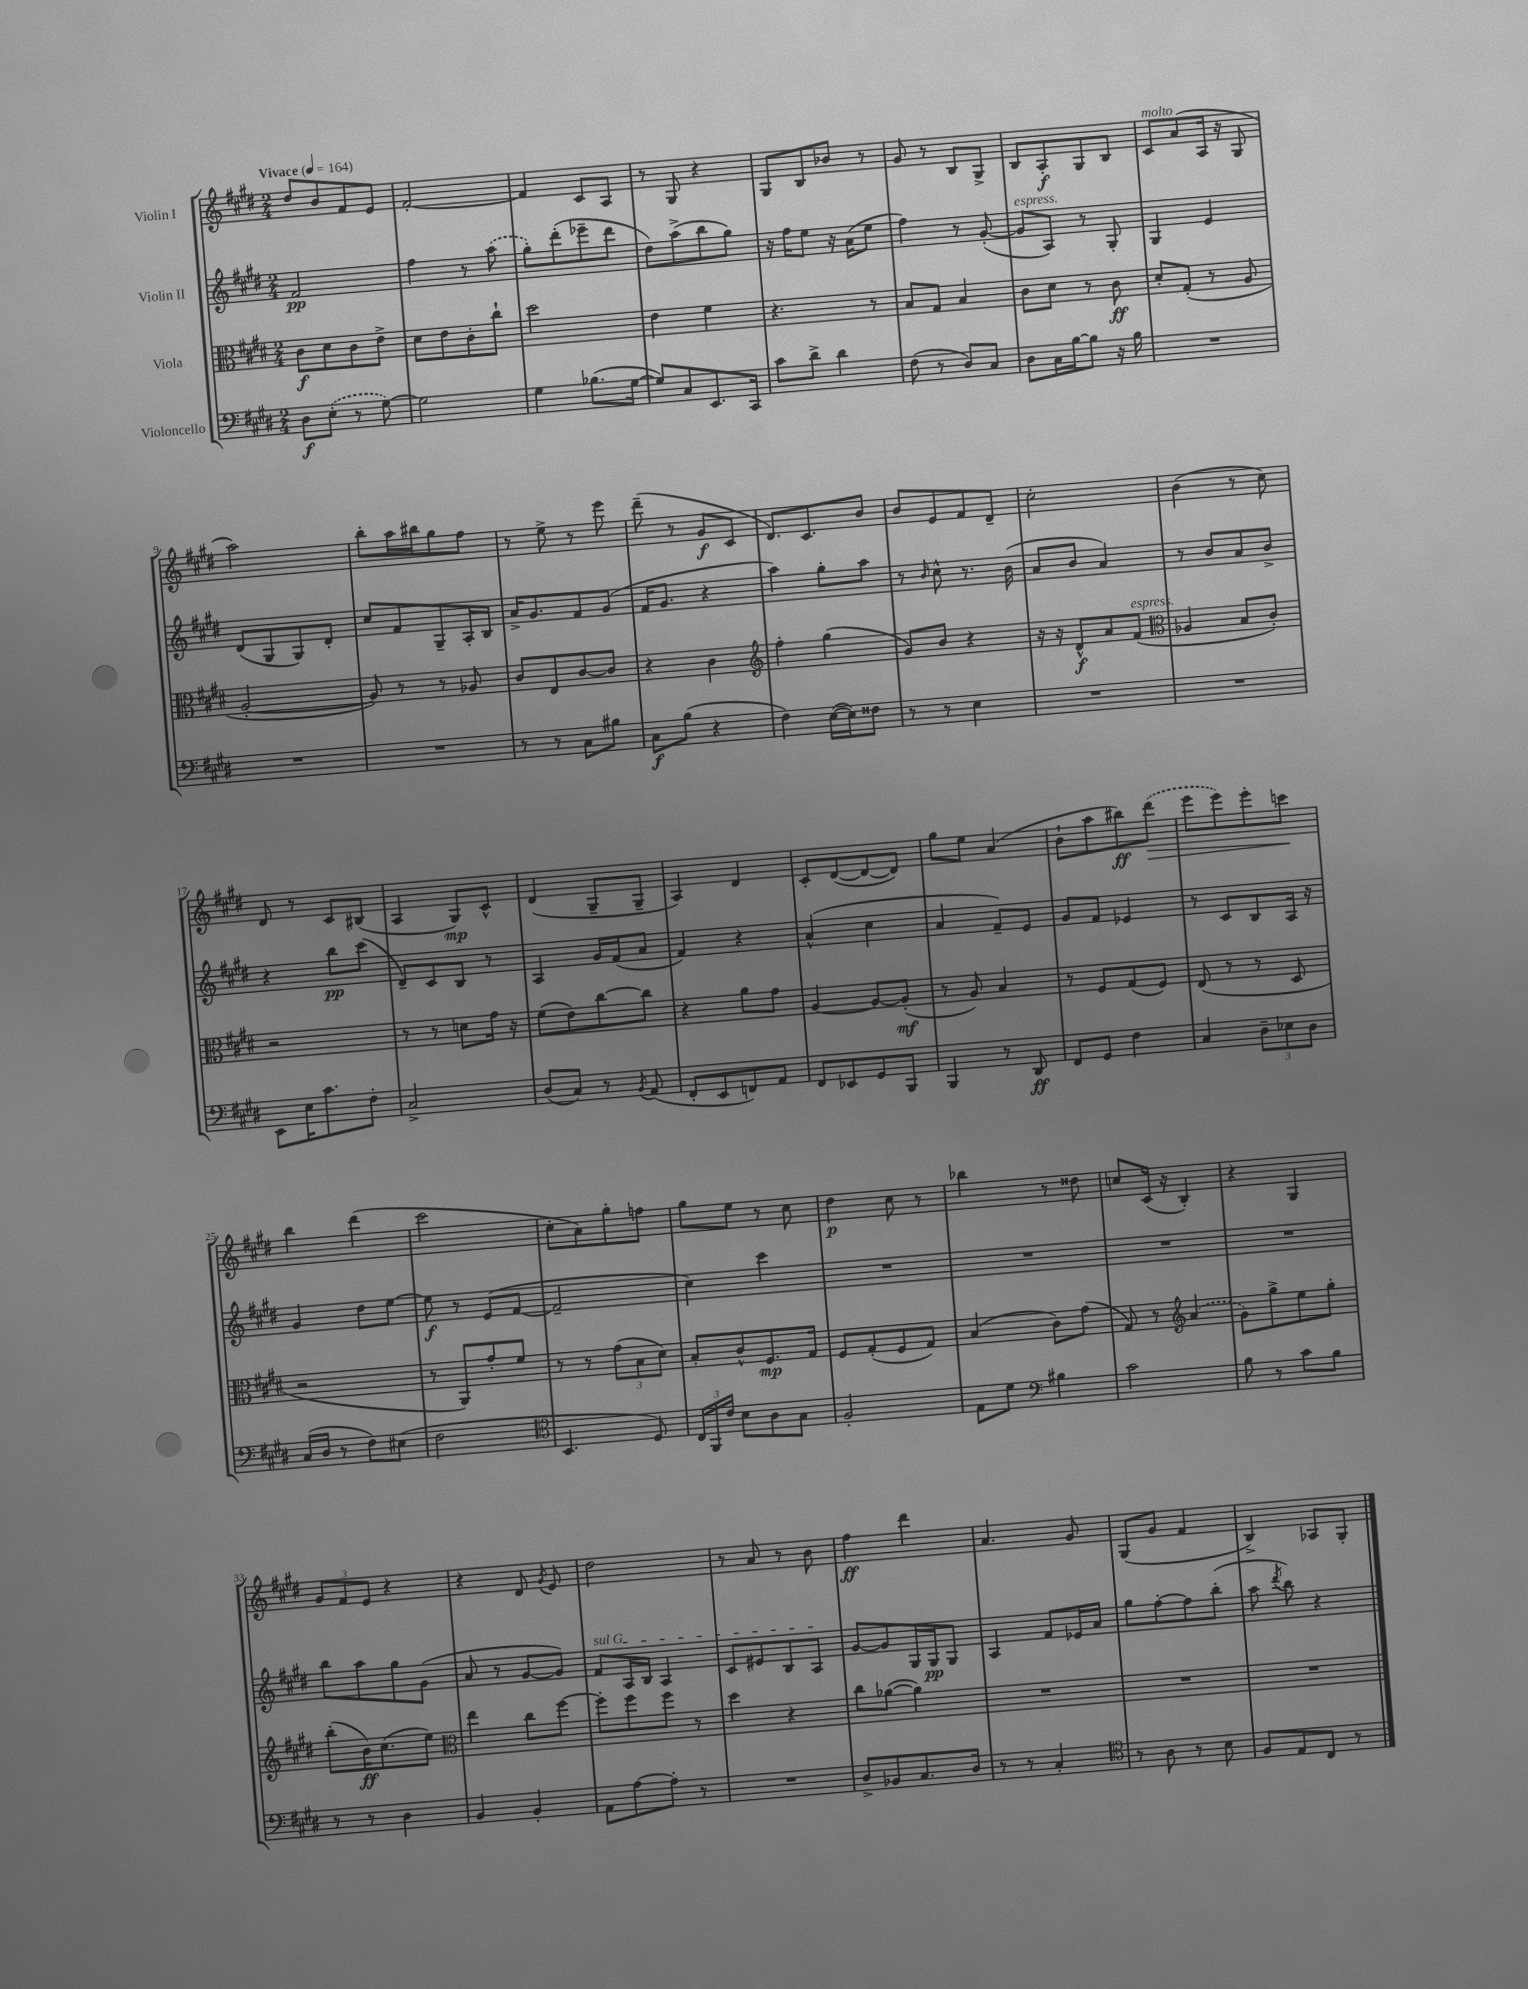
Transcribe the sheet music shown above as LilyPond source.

<<
\new StaffGroup <<
\new Staff = "s0" \with { instrumentName = "Violin I" } {
    \clef treble \key e \major \numericTimeSignature \time 2/4 \tempo "Vivace" 4 = 164
    \autoBeamOff dis''8[ b'8 fis'8 e'8] |
    fis'2~-. |
    fis'4 cis'8[ a8] |
    r8 gis8 r4 |
    gis8[ b8 bes'8] r8 |
    gis'8 r8 b8[ gis8]-> |
    b8[ a8-.\f gis8 b8] |
    cis'8[^\markup { \italic "molto" } a'8( a16] r16 gis8 |
    a''2) |
    b''8[-. a''16 bis''16 gis''8 fis''8] |
    r8 e''8-> r8 e'''8 |
    dis'''8--( r8 gis'8[\f cis'8] |
    dis'8.[) cis'8. b'8] |
    b'8[ e'8 fis'8 dis'8]-- |
    cis''2-. |
    b'4( r8 cis''8) |
    dis'8 r8 cis'8[ bis8]( |
    a4 gis8[\mp) cis'8]-^ |
    dis'4( gis8[-- gis8]-- |
    a4) dis'4 |
    cis'8[-. dis'8~( dis'8~ dis'8]) |
    gis''8[ e''8] a'4( |
    b'8[-! a''8 bis''8\ff) \once \slurDashed dis'''8]\>( |
    e'''8[ e'''8) e'''8-. c'''8]\! |
    b''4 dis'''4( |
    cis'''2 |
    cis''8[-. a'8) gis''8-. f''8] |
    gis''8[ e''8] r8 cis''8 |
    dis''4\p cis''8 r8 |
    bes''4 r8 disis''8 |
    c''8[ cis'16]( r16 b4-.) |
    r4 gis4 |
    \tuplet 3/2 { gis'8[ fis'8 e'8] } r4 |
    r4 dis'8 \acciaccatura { gis'8 } e'8 |
    dis''2 |
    r8 a'8 r8 b'8 |
    fis''4\ff dis'''4 |
    a'4. gis'8 |
    gis8[( gis'8] fis'4 |
    b4->) aes8[ gis8]-. \bar "|." |
}
\new Staff = "s1" \with { instrumentName = "Violin II" } {
    \clef treble \key e \major \numericTimeSignature \time 2/4
    \autoBeamOff fis'2\pp |
    fis''4 r8 \once \slurDashed a''8( |
    gis''8[-.) dis'''8-.( ees'''8-- dis'''8] |
    dis''8[) a''8->( b''8 gis''8]) |
    r16 fis''16[ e''8] r16 a'16[( e''8] |
    fis''4) r8 gis'8~-.( |
    gis'8[^\markup { \italic "espress." } a8]) r8 gis8-. |
    gis4 e'4 |
    dis'8[( gis8 gis8) dis'8]-. |
    cis''8[ fis'8 gis8-- a16-. b16] |
    a'16[-> gis'8. fis'8 gis'8]( |
    fis'16[ gis'8.] r4 |
    a''4) gis''8[-. a''8] |
    r8 \grace { b'16 } cis''8-^ r8. b'16( |
    a'8[ b'8] a'4) |
    r8 b'8[ a'8 b'8]-> |
    r4 b''8[\pp cis'''8]( |
    dis'8[--) cis'8 b8] r8 |
    a4 gis'16[ fis'16( a'8] |
    fis'4) r4 |
    a'4-^( cis''4 |
    a'4 fis'8[--) e'8] |
    gis'8[ fis'8] ees'4 |
    r8 cis'8[ b8 a16] r16 |
    gis'4 dis''8[ e''8]~ |
    e''8\f r8 e'8[( fis'8]~ |
    fis'2-- |
    cis''4) cis'''4 |
    R2 |
    R2 |
    R2 |
    R2 |
    b''8[ a''8 gis''8 gis'8]( |
    a'8 r8 gis'8[~ gis'8]) |
    \once \override TextSpanner.bound-details.left.text = \markup { \italic "sul G" } fis'8[\startTextSpan a16 b16] a4 |
    cis'8[ eis'8 b8 a8]\stopTextSpan |
    gis'8[~ gis'8 gis16 gis16\pp gis8] |
    a4 fis'8[ ees'16 a'16] |
    gis''8[ fis''8~-. fis''8 b''8]-.( |
    a''8 \acciaccatura { dis'''8 } b''8) r4 \bar "|." |
}
\new Staff = "s2" \with { instrumentName = "Viola" } {
    \clef alto \key e \major \numericTimeSignature \time 2/4
    \autoBeamOff cis'8[\f dis'8 cis'8 e'8]-> |
    dis'8[ e'8 cis'8-. cis''8]-! |
    dis''2 |
    e'4 fis'4 |
    r4. r8 |
    b8[ gis8] b4 |
    cis'8[ dis'8] r8 cis'8\ff |
    dis'8[-. gis8]-.( r8 a8 |
    a2~-. |
    a8) r8 r8 aes8 |
    cis'8[ e8 cis'8~ cis'8] |
    r4 cis'4 |
    \clef treble fis''4-. gis''4( |
    gis'8[) b'8] r4 |
    r16 r16 dis'8[-^\f a'8 fis'8]^\markup { \italic "espress." }( |
    \clef alto aes4 b8[ cis'8]-.) |
    r2 |
    r8 r8 d'8[ gis'16] r16 |
    fis'8[( e'8) cis''8~ cis''8] |
    r4 a'8[ gis'8] |
    a4~ a8[~ a8]-.\mf( |
    r8 a8) b4 |
    r8 fis8[ gis8( fis8]) |
    e8( r8 r8 dis8 |
    r2 |
    r8 a,8[) gis'8-. fis'8] |
    r8 r8 \tuplet 3/2 { gis'8[( b8 dis'8]) } |
    b8[-. cis'8-^ fis8.\mp gis16] |
    fis8[ gis8-.( fis8 gis8]) |
    b4( cis'8[) gis'8]( |
    gis8) r8 \clef treble \once \slurDashed a'4( |
    gis'8[) gis''8-> e''8 gis''8]-. |
    b''8[-.( b'16\ff) cis''8.( e''8]) |
    \clef alto e''4 cis''8[ fis''8]~ |
    fis''8[-. fis''8 fis''8] r8 |
    dis''4 r4 |
    cis''8[ aes'8]~( aes'4) |
    R2 |
    R2 |
    R2 \bar "|." |
}
\new Staff = "s3" \with { instrumentName = "Violoncello" } {
    \clef bass \key e \major \numericTimeSignature \time 2/4
    \autoBeamOff dis8[\f \once \slurDashed e8]-.( r8 gis8~) |
    gis2 |
    gis4 bes8.[( gis16]~ |
    gis8[) cis8 e,8. cis,16] |
    cis'8[ dis'8]-> dis'4 |
    fis8( r8 dis8[) cis8] |
    dis8[ cis16 b16~ b8] r16 b16 |
    R2 |
    R2 |
    R2 |
    r8 r8 cis8[ bis8] |
    cis8[\f b8]( r4 |
    fis4) e16[~( e16) fisis8] |
    r8 r8 e4 |
    R2 |
    R2 |
    e,8[ e16 cis'8. fis8]-. |
    cis2-> |
    dis8[( cis8]) r8 \acciaccatura { b,8 } a,8( |
    fis,8[-. e,8 f,8) a,8] |
    fis,8[ ees,8 gis,8 b,,8] |
    b,,4 r8 dis,8\ff |
    fis,8[ gis,8] fis4 |
    cis4 \tuplet 3/2 { dis8[-- ees8 dis8] } |
    cis16[( dis16] r8 fis8[) eis8]( |
    fis2 |
    \clef tenor b,4. dis8) |
    \tuplet 3/2 { cis16[ fis,16 cis'16] } b8[ a8 gis8] |
    fis2-. |
    e8[ dis'8] \clef bass bis4 |
    cis'2 |
    b8 r8 cis'8[ b8] |
    r8 r8 dis4 |
    b,4 b,4-. |
    a,8[ a8~ a8]-. r8 |
    R2 |
    dis8[-> bes,8 cis8. dis16] |
    r8 r8 cis4-. |
    \clef tenor r8 a8 r8 b8 |
    fis8[ e8 cis8] r8 \bar "|." |
}
>>
>>
